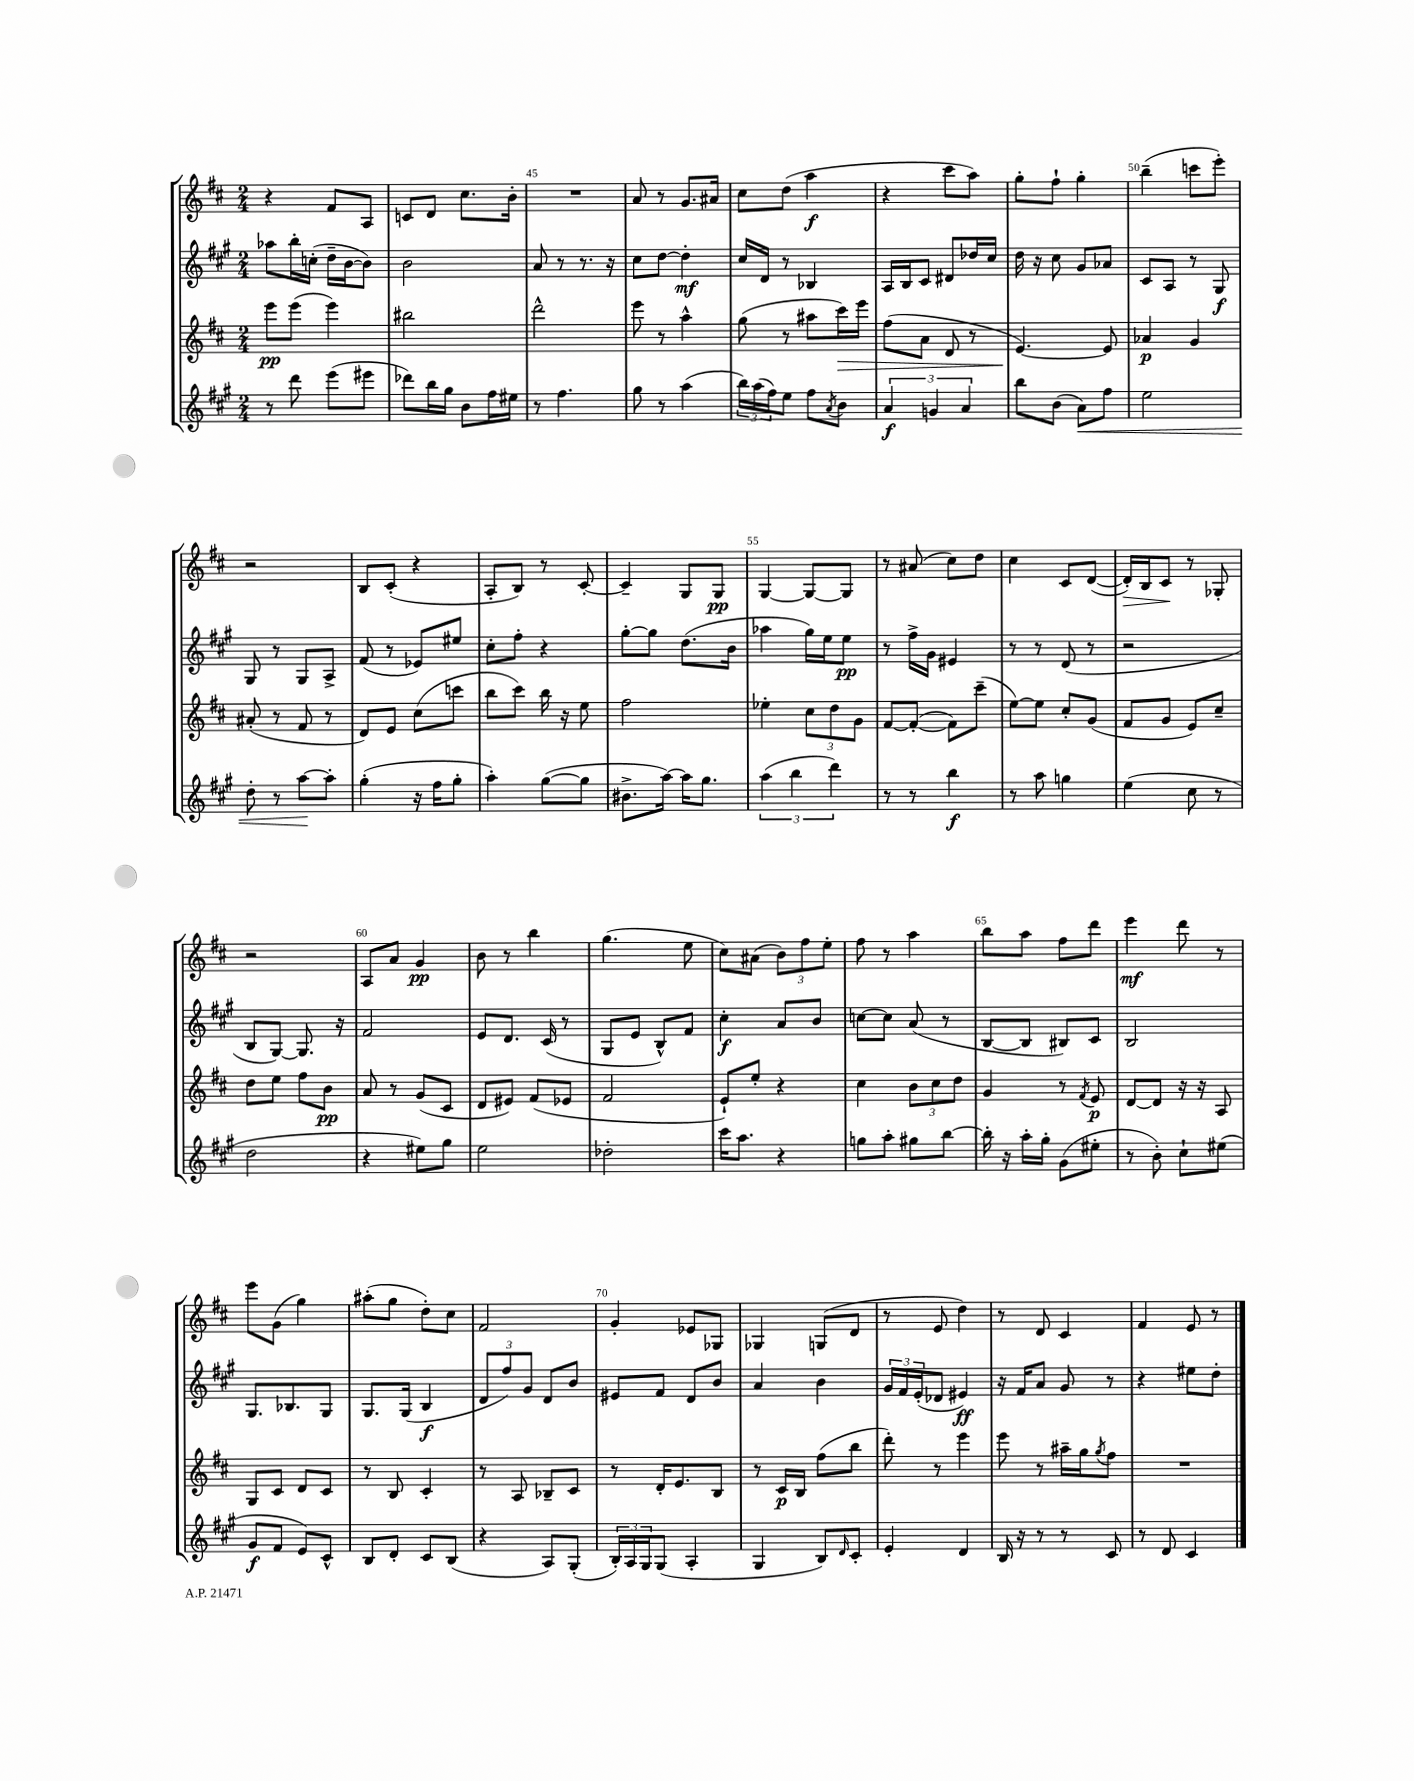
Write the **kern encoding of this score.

**kern	**kern	**kern	**kern
*staff4	*staff3	*staff2	*staff1
*clefG2	*clefG2	*clefG2	*clefG2
*k[f#c#g#]	*k[f#c#]	*k[f#c#g#]	*k[f#c#]
*M2/4	*M2/4	*M2/4	*M2/4
8r	8eee	8aa-	4r
8ddd	(8eee	16bb'	.
.	.	(16cc'	.
(8eee	4eee)	16dd~	8f#
.	.	[16b	.
8eee#	.	8b])	8A
=	=	=	=
8ddd-)	2bb#	2b	8c
16bb	.	.	8d
16gg#	.	.	.
8b	.	.	8.cc#
16ff#	.	.	.
16ee#	.	.	16b'
=	=	=	=
8r	2ddd^^	8a	2r
4.ff#	.	8r	.
.	.	8.r	.
.	.	16r	.
=	=	=	=
8gg#	8eee	8cc#	8a
8r	8r	[8dd	8r
(4aa	4aa^^	4dd']	8.g
.	.	.	16a#
=	=	=	=
24bb)	(8gg	16cc#	8cc#
(24aa	.	.	.
.	.	16d	.
24ff#)	.	.	.
8ee	8r	8r	(8dd
8ff#	8aa#	4B-	4aa
8qa	.	.	.
8b	16ccc#)	.	.
.	16eee	.	.
=	=	=	=
6a	(8ff#	16A	4r
.	.	16B	.
.	8a	8c#	.
6g	.	.	.
.	8d	8d#	8ccc#
6a	.	.	.
.	8r	16dd-	8aa)
.	.	16cc#	.
=	=	=	=
8bb	[4.e)	16dd	8gg'
.	.	16r	.
(8b	.	8cc#	8ff#`
8a)	.	8g#	4gg'
8ff#	8e]	8a-	.
=	=	=	=
2ee	4a-	8c#	(4bb~
.	.	8A	.
.	4g	8r	8ccc
.	.	8G#	8eee')
=	=	=	=
8dd'	(8a#'	8G#	2r
8r	8r	8r	.
[8aa	8f#	8G#	.
8aa']	8r	8A^	.
=	=	=	=
(4gg#'	8d)	(8f#	8B
.	8e	8r	(8c#'
16r	(8cc#	8e-)	4r
16ff#	.	.	.
8gg#'	8ccc	8ee#	.
=	=	=	=
4aa')	8bb	8cc#'	8A'
.	8ccc#)	8ff#'	8B)
([8gg#	16bb	4r	8r
.	16r	.	.
8gg#]	8ee	.	[8c#'
=	=	=	=
8.b#^	2ff#	[8gg#'	4c#~]
.	.	8gg#]	.
[16aa)	.	.	.
16aa]	.	(8.dd	8G
8.gg#	.	.	.
.	.	.	8G
.	.	16b	.
=	=	=	=
(6aa	4ee-'	4aa-	[4G
6bb	.	.	.
.	12cc#	16gg#)	8G_
.	.	16ee	.
6ddd)	12dd	.	.
.	.	8ee	8G]
.	12g	.	.
=	=	=	=
8r	[8f#	8r	8r
8r	(8f#'_	16ff#^	(8a#
.	.	16g#	.
4bb	8f#])	4e#	8cc#)
.	(8ccc#~	.	8dd
=	=	=	=
8r	[8ee)	8r	4cc#
8aa	8ee]	8r	.
4gg	8cc#'	(8d	8c#
.	(8g	8r	([8d
=	=	=	=
(4ee	8f#	2r	16d'])
.	.	.	16B
.	8g	.	8c#
8cc#	8e)	.	8r
8r	8cc#~	.	8G-'
=	=	=	=
2dd	8dd	8B	2r
.	8ee	[8G#)	.
.	8ff#	8.G#]	.
.	8b	.	.
.	.	16r	.
=	=	=	=
4r	8a	2f#	8A
.	8r	.	8a
8ee#)	(8g	.	4g
8gg#	8c#	.	.
=	=	=	=
2ee	8d	8e	8b
.	8e#)	8.d	8r
.	(8f#	.	4bb
.	.	(16c#	.
.	8e-	8r	.
=	=	=	=
2dd-'	2f#	8G#	(4.gg
.	.	8e	.
.	.	8B^^)	.
.	.	8f#	8ee
=	=	=	=
16ccc#	8e`)	4cc#'	8cc#)
8.aa	.	.	.
.	8ee'	.	(8a#
4r	4r	8a	12b)
.	.	.	12ff#
.	.	8b	.
.	.	.	12ee'
=	=	=	=
8gg	4cc#	[8cc	8ff#
8aa'	.	8cc]	8r
8gg#	12b	(8a	4aa
.	12cc#	.	.
[8bb	.	8r	.
.	12dd	.	.
=	=	=	=
16bb']	4g	[8B	8bb
16r	.	.	.
16aa'	.	8B]	8aa
16gg#'	.	.	.
(8g#	8r	8B#)	8ff#
.	8qf#	.	.
8ee#'	8e	8c#	8ddd
=	=	=	=
8r	[8d	2B	4eee
8b')	8d]	.	.
8cc#`	16r	.	8ddd
.	16r	.	.
(8ee#	8A	.	8r
=	=	=	=
8g#	8G	8.G#	8eee
8f#	8c#	.	(8g
.	.	8.B-	.
8e)	8d	.	4gg)
8c#^^	8c#	8G#	.
=	=	=	=
8B	8r	8.G#	(8aa#'
8d'	8B	.	8gg
.	.	(16G#	.
8c#	4c#'	4B	8dd')
(8B	.	.	8cc#
=	=	=	=
4r	8r	12d	2f#
.	.	12ff#)	.
.	8A	.	.
.	.	12g#	.
8A)	8B-~	8d	.
(8G#'	8c#	8b	.
=	=	=	=
24B')	8r	8e#	4g'
24A	.	.	.
24G#	.	.	.
(8G#	16d'	8f#	.
.	8.e	.	.
4A'	.	8d	8e-
.	8B	8b	8G-
=	=	=	=
4G#	8r	4a	4G-
.	16c#	.	.
.	16B	.	.
8B)	(8ff#	4b	(8G
16qqd	.	.	.
8c#'	8bb	.	8d
=	=	=	=
4e'	8ddd')	24g#	8r
.	.	24f#	.
.	.	(24e'	.
.	8r	8d-	8e
4d	4eee	4e#)	4dd)
=	=	=	=
16B	8eee	16r	8r
16r	.	16f#	.
8r	8r	8a	8d
8r	16aa#~	8g#	4c#
.	16gg	.	.
.	8qgg	.	.
8c#	8ff#	8r	.
=	=	=	=
8r	2r	4r	4f#
8d	.	.	.
4c#	.	8ee#	8e
.	.	8dd'	8r
==	==	==	==
*-	*-	*-	*-
